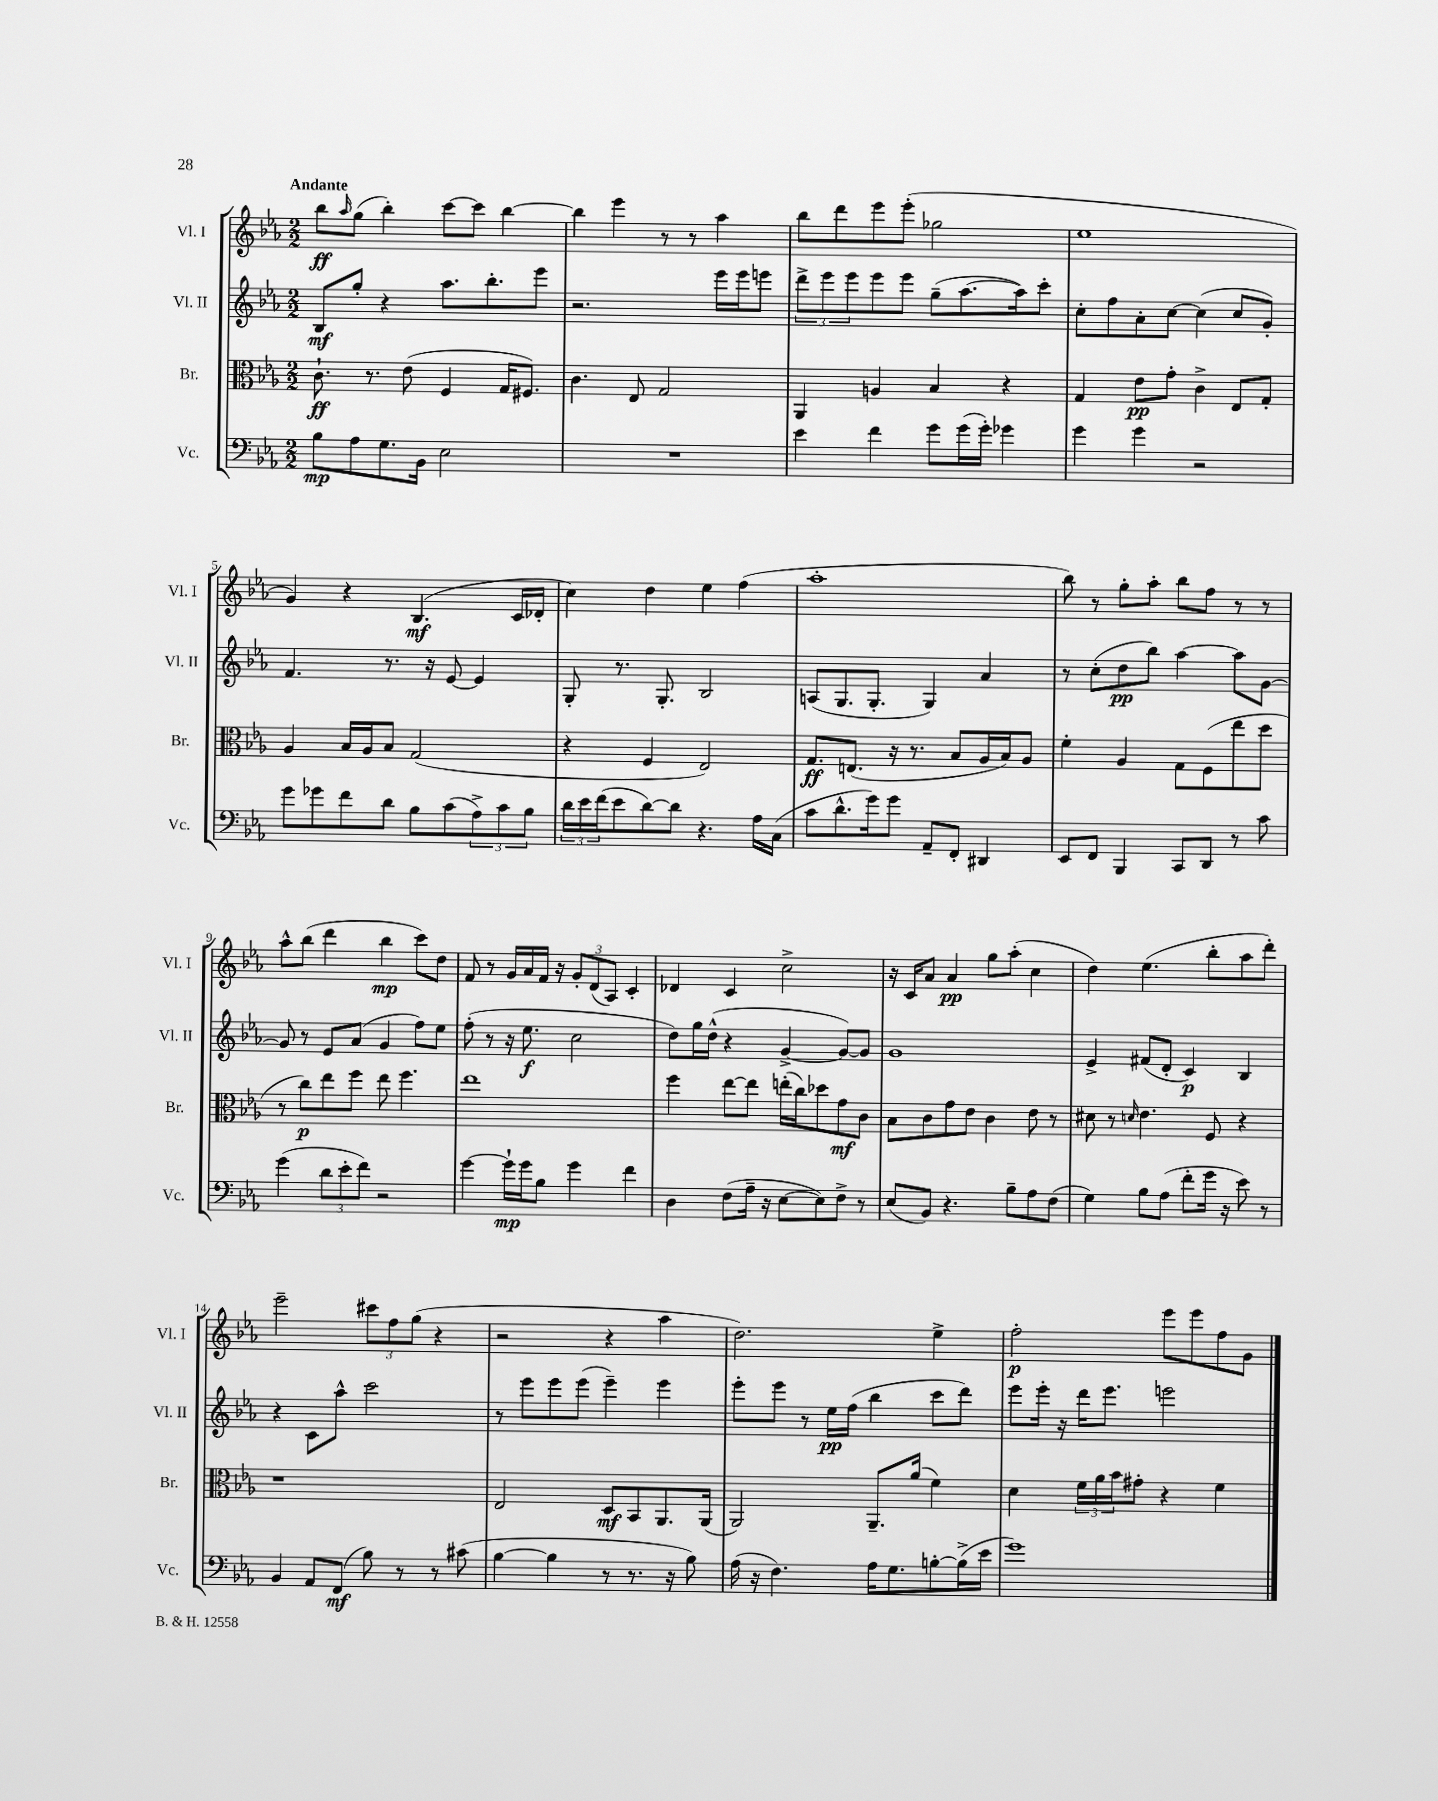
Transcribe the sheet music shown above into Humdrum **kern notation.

**kern	**dynam	**kern	**dynam	**kern	**dynam	**kern	**dynam
*part4	*part4	*part3	*part3	*part2	*part2	*part1	*part1
*staff4	*staff4	*staff3	*staff3	*staff2	*staff2	*staff1	*staff1
*I"Vc.	*	*I"Br.	*	*I"Vl. II	*	*I"Vl. I	*
*I'Vc.	*	*I'Br.	*	*I'Vl. II	*	*I'Vl. I	*
*clefF4	*	*clefC3	*	*clefG2	*	*clefG2	*
*k[b-e-a-]	*	*k[b-e-a-]	*	*k[b-e-a-]	*	*k[b-e-a-]	*
*M2/2	*	*M2/2	*	*M2/2	*	*M2/2	*
=1	=1	=1	=1	=1	=1	=1	=1
!	!	!	!	!	!	!LO:TX:a:B:t=Andante	!
8B-\L	mp	8.c`\	ff	8B-/L	mf	8bb-\L	ff
.	.	.	.	.	.	16qqaa-/	.
8A-\	.	.	.	8gg'/J	.	(8gg\J	.
.	.	8.r	.	.	.	.	.
8.G\	.	.	.	4r	.	4bb-'\)	.
.	.	(8e-\	.	.	.	.	.
16BB-\Jk	.	.	.	.	.	.	.
2E-\	.	4F/	.	8.aa-\L	.	[8ccc\L	.
.	.	.	.	.	.	8ccc\J]	.
.	.	.	.	8.bb-'\	.	.	.
.	.	16G/KL	.	.	.	[4bb-\	.
.	.	8.F#X/J)	.	.	.	.	.
.	.	.	.	8eee-\J	.	.	.
=2	=2	=2	=2	=2	=2	=2	=2
1r	.	4.c\	.	2.r	.	4bb-\]	.
.	.	.	.	.	.	4eee-\	.
.	.	8E-/	.	.	.	.	.
.	.	2G/	.	.	.	8r	.
.	.	.	.	.	.	8r	.
.	.	.	.	16eee-\LL	.	4aa-\	.
.	.	.	.	16eee-\J	.	.	.
.	.	.	.	8eeen\J	.	.	.
=3	=3	=3	=3	=3	=3	=3	=3
4e-\	.	4AA-/	.	12ddd^\L	.	8bb-\L	.
.	.	.	.	12eee-\	.	.	.
.	.	.	.	.	.	8ddd\	.
.	.	.	.	12eee-\	.	.	.
4f\	.	4An/	.	8eee-\	.	8eee-\	.
.	.	.	.	8eee-\J	.	(8eee-'\J	.
8g\L	.	4B-/	.	(8gg~\L	.	2gg-X\	.
(16g\L	.	.	.	[8.aa-\	.	.	.
16g'\JJ)	.	.	.	.	.	.	.
4g-X\	.	4r	.	.	.	.	.
.	.	.	.	16aa-\k])	.	.	.
.	.	.	.	8ccc'\J	.	.	.
=4	=4	=4	=4	=4	=4	=4	=4
4g\	.	4G/	.	8cc'\L	.	1ee-	.
.	.	.	.	8ff\	.	.	.
4g\	.	8e-\L	pp	8a-'\	.	.	.
.	.	8g'\J	.	[8cc\J	.	.	.
2r	.	4c^\	.	(4cc\]	.	.	.
.	.	8E-/L	.	8cc/L	.	.	.
.	.	8G'/J	.	8g'/J)	.	.	.
!!LO:LB:g=z
=5	=5	=5	=5	=5	=5	=5	=5
8g\L	.	4A-/	.	4.f/	.	4g/)	.
8g-X\	.	.	.	.	.	.	.
8f\	.	16B-/LL	.	.	.	4r	.
.	.	16A-/J	.	.	.	.	.
8d\J	.	8B-/J	.	8.r	.	.	.
8B-\L	.	(2G/	.	.	.	(4.B-/	mf
.	.	.	.	16r	.	.	.
(8c\	.	.	.	[8e-/	.	.	.
12A-^\)	.	.	.	4e-/]	.	.	.
12c\	.	.	.	.	.	.	.
.	.	.	.	.	.	16c/LL	.
12B-\J	.	.	.	.	.	.	.
.	.	.	.	.	.	16d-X'/JJ	.
=6	=6	=6	=6	=6	=6	=6	=6
24d\LL	.	4r	.	8G'/	.	4cc\)	.
24e-\	.	.	.	.	.	.	.
(24f\J	.	.	.	.	.	.	.
8e-\	.	.	.	8.r	.	.	.
[8d\)	.	4F/	.	.	.	4dd\	.
.	.	.	.	8.G'/	.	.	.
8d\J]	.	.	.	.	.	.	.
4.r	.	2E-/)	.	2B-/	.	4ee-\	.
.	.	.	.	.	.	(4ff\	.
16A-\LL	.	.	.	.	.	.	.
(16C\JJ	.	.	.	.	.	.	.
=7	=7	=7	=7	=7	=7	=7	=7
8c\L	.	8.G/L	ff	(8An/L	.	1aa-'	.
8.d^^\	.	.	.	8.G/	.	.	.
.	.	(8.En/J	.	.	.	.	.
16g\k)	.	.	.	8.G'/J	.	.	.
8g\J	.	16r	.	.	.	.	.
.	.	8.r	.	.	.	.	.
8AA-~/L	.	.	.	4G/)	.	.	.
8FF'/J	.	8B-/L	.	.	.	.	.
4DD#X/	.	16A-/L	.	4a-/	.	.	.
.	.	16B-/J)	.	.	.	.	.
.	.	8A-/J	.	.	.	.	.
=8	=8	=8	=8	=8	=8	=8	=8
8EE-/L	.	4f'\	.	8r	.	8bb-\)	.
8FF/J	.	.	.	(8cc'\L	.	8r	.
4BBB-/	.	4A-/	.	8dd\	pp	8gg'\L	.
.	.	.	.	8bb-\J)	.	8aa-'\J	.
8CC/L	.	8G\L	.	[4aa-\	.	8bb-\L	.
8DD/J	.	(8F\	.	.	.	8ff\J	.
8r	.	8ee-\	.	8aa-\L]	.	8r	.
8c\	.	8dd\J	.	[8g\J	.	8r	.
!!LO:LB:g=z
=9	=9	=9	=9	=9	=9	=9	=9
(4g\	.	8r	.	8g/]	.	8aa-^^\L	.
.	.	8cc\L)	p	8r	.	(8bb-\J	.
12d\L	.	8ee-\	.	8e-/L	.	4ddd\	.
12e-'\	.	.	.	.	.	.	.
.	.	8ff\J	.	(8a-/J	.	.	.
12f\J)	.	.	.	.	.	.	.
2r	.	8ee-\	.	4g/	.	4bb-\	mp
.	.	4.ff\	.	.	.	.	.
.	.	.	.	8ff\L)	.	8ccc\L)	.
.	.	.	.	8ee-\J	.	8dd\J	.
=10	=10	=10	=10	=10	=10	=10	=10
[4g\	.	1ee-	.	(8ff'\	.	8f/	.
.	.	.	.	8r	.	8r	.
16g`\LL]	mp	.	.	16r	.	16g/LL	.
16g\J	.	.	.	8.ee-\	f	16a-/	.
8B-\J	.	.	.	.	.	16f/JJ	.
.	.	.	.	.	.	16r	.
4g\	.	.	.	2cc\	.	12g'/L	.
.	.	.	.	.	.	(12d/	.
.	.	.	.	.	.	12A-/J)	.
4f\	.	.	.	.	.	4c'/	.
=11	=11	=11	=11	=11	=11	=11	=11
4D\	.	4ff\	.	8dd\L)	.	4d-X/	.
.	.	.	.	16gg\L	.	.	.
.	.	.	.	(16dd^^\JJ	.	.	.
(8F\L	.	[8ee-\L	.	4r	.	4c/	.
16A-~\Jk	.	8ee-\J]	.	.	.	.	.
16r	.	.	.	.	.	.	.
[8E-\L	.	(16een'\LL	.	[4g^/	.	2cc^\	.
.	.	16cc\J)	.	.	.	.	.
8E-\])	.	8dd-X\	.	.	.	.	.
8F^\J	.	8g\	mf	8g/L_)	.	.	.
8r	.	8c\J	.	8g/J]	.	.	.
=12	=12	=12	=12	=12	=12	=12	=12
(8E-/L	.	8B-\L	.	1g	.	16r	.
.	.	.	.	.	.	16c/KL	.
8BB-/J)	.	8c\	.	.	.	8a-/J	.
4.r	.	8g\	.	.	.	4a-/	pp
.	.	8e-\J	.	.	.	.	.
.	.	4c\	.	.	.	8gg\L	.
8B-~\L	.	.	.	.	.	(8aa-'\J	.
8A-\	.	8e-\	.	.	.	4cc\	.
(8F\J	.	8r	.	.	.	.	.
=13	=13	=13	=13	=13	=13	=13	=13
4G\)	.	8d#X\	.	4e-^/	.	4dd\)	.
.	.	8r	.	.	.	.	.
.	.	16qqdn/	.	.	.	.	.
8B-\L	.	4.e-\	.	(8f#X/L	.	(4.ee-\	.
(8A-\J	.	.	.	8d'/J	.	.	.
8f'\L	.	.	.	4c/)	p	.	.
16g\Jk	.	8F/	.	.	.	8bb-'\L	.
16r	.	.	.	.	.	.	.
8e-\)	.	4r	.	4B-/	.	8aa-\	.
8r	.	.	.	.	.	8ddd'\J)	.
!!LO:LB:g=z
=14	=14	=14	=14	=14	=14	=14	=14
4BB-/	.	1r	.	4r	.	2eee-~\	.
8AA-/L	.	.	.	8c\L	.	.	.
(8FF/J	mf	.	.	8aa-^^\J	.	.	.
8B-\)	.	.	.	2ccc\	.	12ccc#X\L	.
.	.	.	.	.	.	12ff\	.
8r	.	.	.	.	.	.	.
.	.	.	.	.	.	(12gg\J	.
8r	.	.	.	.	.	4r	.
(8c#X\	.	.	.	.	.	.	.
=15	=15	=15	=15	=15	=15	=15	=15
[4B-\	.	2E-/	.	8r	.	2r	.
.	.	.	.	8eee-\L	.	.	.
4B-\]	.	.	.	8eee-\	.	.	.
.	.	.	.	(8eee-\J	.	.	.
8r	.	8D/L	mf	4eee-~\)	.	4r	.
8.r	.	8BB-/	.	.	.	.	.
.	.	8.AA-/	.	4eee-\	.	4aa-\	.
16r	.	.	.	.	.	.	.
8B-\)	.	.	.	.	.	.	.
.	.	(16AA-/Jk	.	.	.	.	.
=16	=16	=16	=16	=16	=16	=16	=16
(16A-\	.	2AA-/)	.	8eee-'\L	.	2.dd\)	.
16r	.	.	.	.	.	.	.
4.F\)	.	.	.	8eee-\J	.	.	.
.	.	.	.	8r	.	.	.
.	.	.	.	16ee-\LL	pp	.	.
.	.	.	.	(16ff\JJ	.	.	.
16A-\KL	.	8.AA-~/L	.	4bb-\	.	.	.
8.G\	.	.	.	.	.	.	.
.	.	(16a-/Jk	.	.	.	.	.
[8Bn'\	.	4f\)	.	8ccc\L	.	4ee-^\	.
(16B^\L]	.	.	.	8ddd\J)	.	.	.
16e-\JJ	.	.	.	.	.	.	.
=17	=17	=17	=17	=17	=17	=17	=17
1g)	.	4d\	.	8eee-\L	.	2ff'\	p
.	.	.	.	16eee-'\Jk	.	.	.
.	.	.	.	16r	.	.	.
.	.	24f\LL	.	16ddd\KL	.	.	.
.	.	24a-\	.	.	.	.	.
.	.	.	.	8.eee-\J	.	.	.
.	.	24b-\J	.	.	.	.	.
.	.	8g#X'\J	.	.	.	.	.
.	.	4r	.	2eeen\	.	8eee-\L	.
.	.	.	.	.	.	8eee-\	.
.	.	4f\	.	.	.	8ff\	.
.	.	.	.	.	.	8g\J	.
==	==	==	==	==	==	==	==
*-	*-	*-	*-	*-	*-	*-	*-
